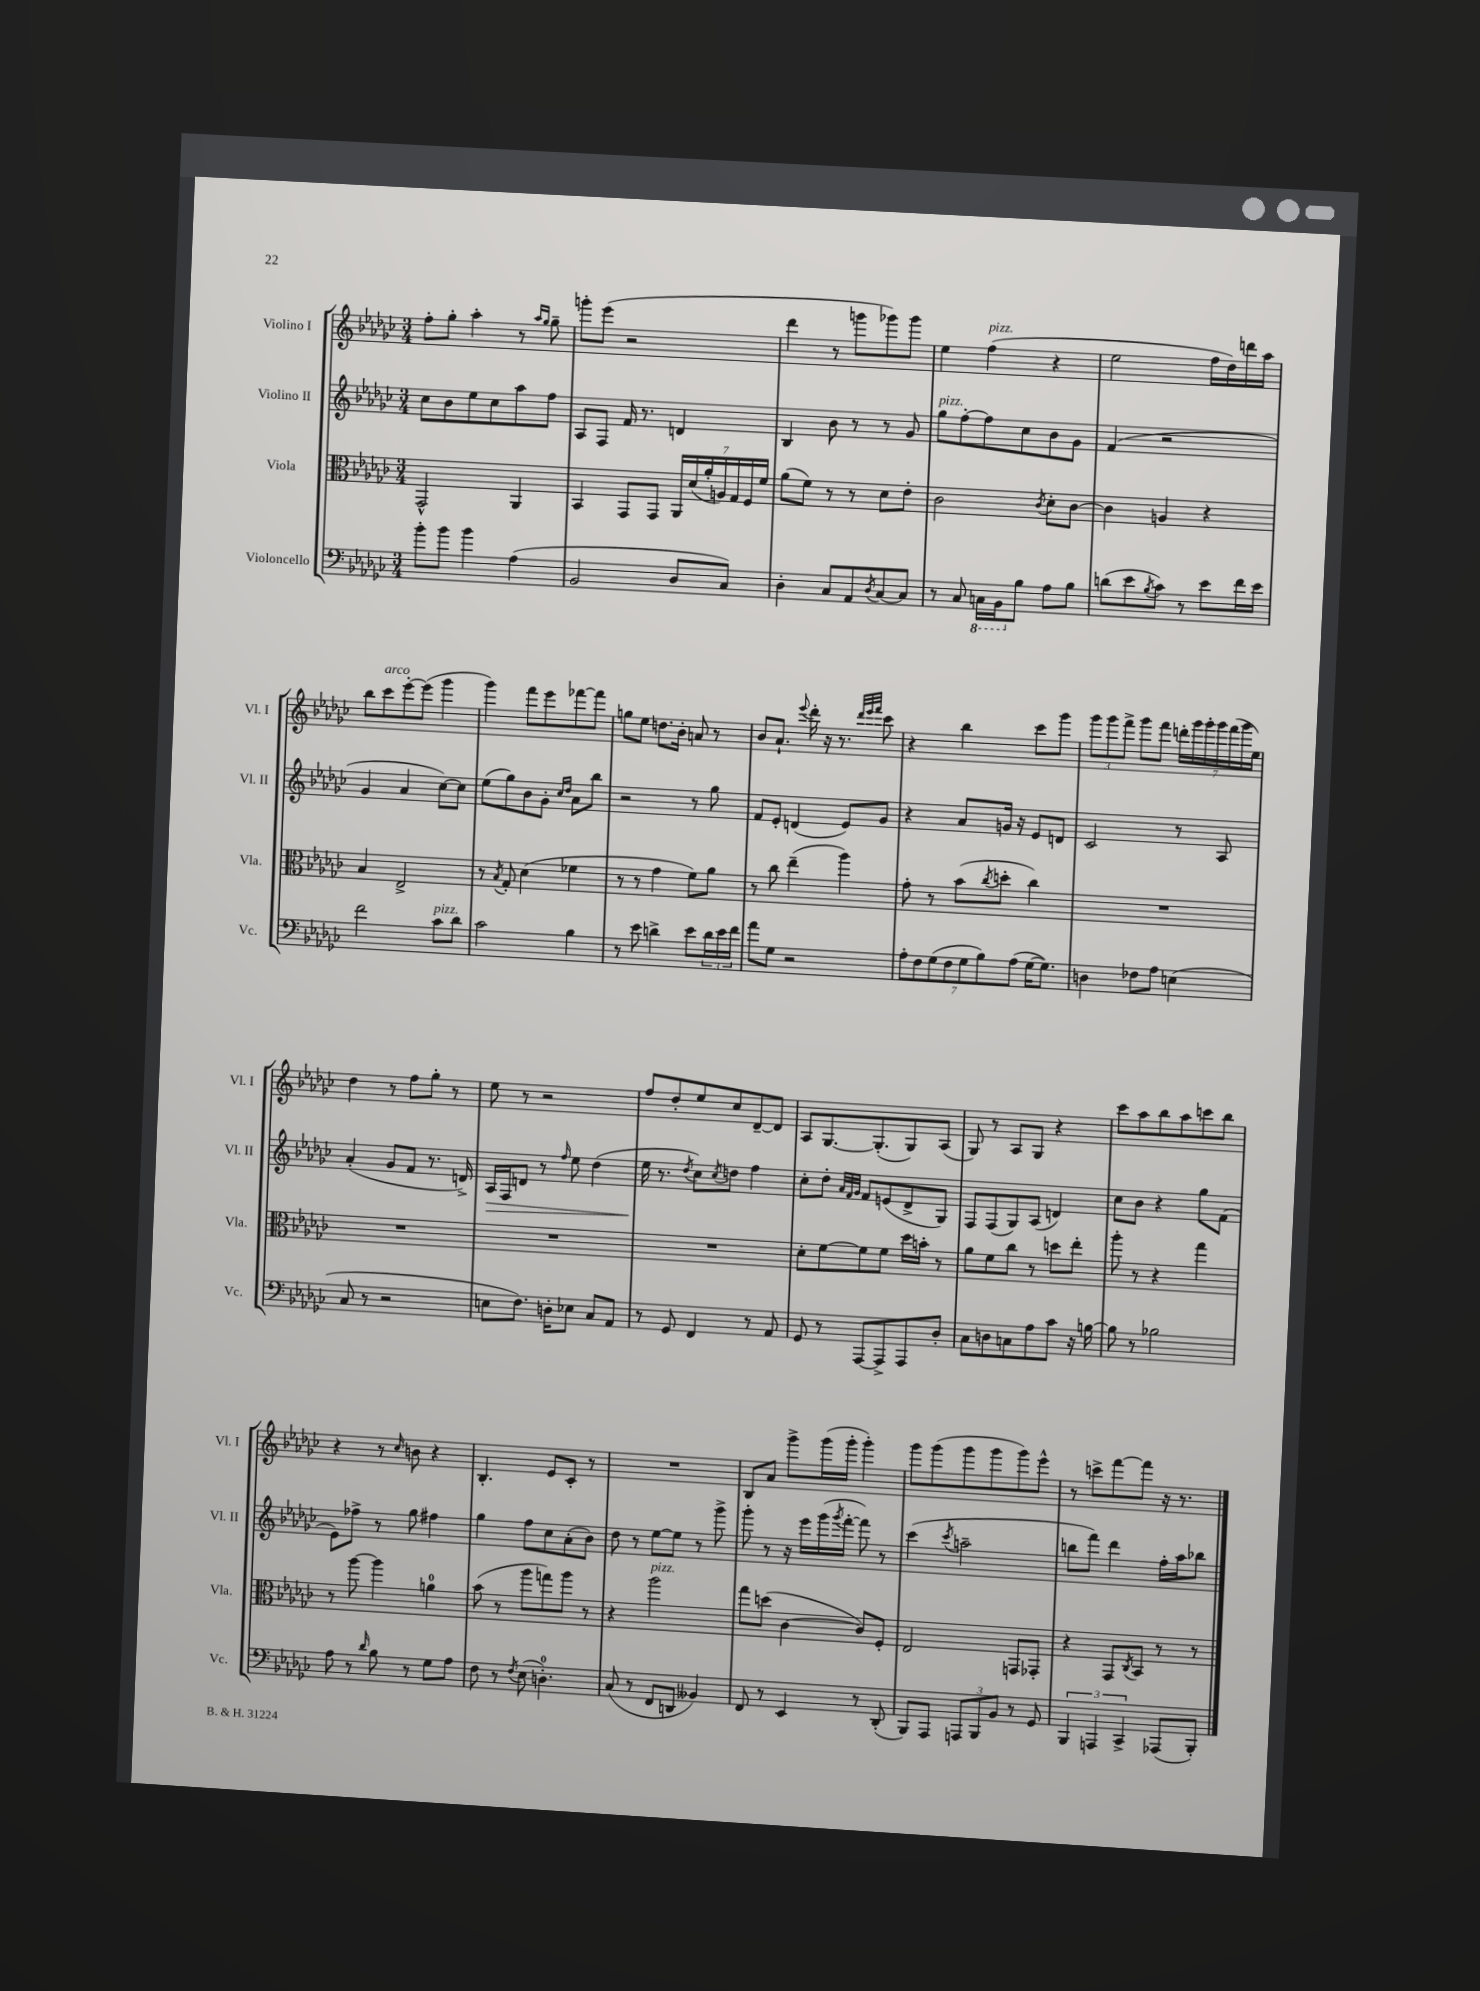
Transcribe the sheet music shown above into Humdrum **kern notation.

**kern	**kern	**kern	**dynam	**kern
*part4	*part3	*part2	*part2	*part1
*staff4	*staff3	*staff2	*staff2	*staff1
*I"Violoncello	*I"Viola	*I"Violino II	*	*I"Violino I
*I'Vc.	*I'Vla.	*I'Vl. II	*	*I'Vl. I
*clefF4	*clefC3	*clefG2	*	*clefG2
*k[b-e-a-d-g-c-]	*k[b-e-a-d-g-c-]	*k[b-e-a-d-g-c-]	*	*k[b-e-a-d-g-c-]
*M3/4	*M3/4	*M3/4	*	*M3/4
=3	=3	=3	=3	=3
8b-'\L	2GG-^^/	8cc-\L	.	8ff'\L
8b-\J	.	8b-\	.	8gg-'\J
4b-\	.	8ee-\	.	4aa-'\
.	.	8cc-\	.	.
(4A-\	4AA-/	8aa-\	.	8r
.	.	.	.	16qqaa-/LL
.	.	.	.	16qqgg-/JJ
.	.	8ff\J	.	8gg-~\
=4	=4	=4	=4	=4
2BB-/	4BB-/	8A-/L	.	8gggn'\L
.	.	8F/J	.	(8eee-\J
.	8GG-/L	16f/	.	2r
.	.	8.r	.	.
.	8GG-/J	.	.	.
8D-/L	28AA-/LL	4dn/	.	.
.	(28d-/	.	.	.
.	28a-'/	.	.	.
.	28An/)	.	.	.
8C-/J)	.	.	.	.
.	28G-/	.	.	.
.	28F/	.	.	.
.	28f/JJ	.	.	.
=5	=5	=5	=5	=5
4D-'\	(8a-\L	4B-/	.	4ddd-\
.	8f\J)	.	.	.
8C-/L	8r	8b-\	.	8r
8AA-/	8r	8r	.	8gggn\L
8qD-/	.	.	.	.
[8C-/	8d-\L	8r	.	8ggg-X\)
8C-/J]	8e-'\J	8g-/	.	8ggg-\J
=6	=6	=6	=6	=6
!	!	!LO:TX:a:i:t=pizz.	!	!
8r	2c-\	8gg-\L	.	4ee-\
8C-/	.	[8ff'\	.	.
*8ba	*	*	*	*
!	!	!	!	!LO:TX:a:i:t=pizz.
16CCn\LL	.	8ff\]	.	(4ff\
16BBB-\J	.	.	.	.
*X8ba	*	*	*	*
8B-\J	.	8cc-\	.	.
.	8qc-/	.	.	.
8A-\L	8d-'\L	8b-\	.	4r
8B-\J	[8c-\J	8g-\J	.	.
=7	=7	=7	=7	=7
(8dn\L	4c-\]	(4f/	.	2ee-\
8e-\	.	.	.	.
8qB-/	.	.	.	.
8c-\J)	4An/	2r	.	.
8r	.	.	.	.
8e-\L	4r	.	.	16ff\LL
.	.	.	.	16dd-\)
16f\L	.	.	.	16dddn\
16e-\JJ	.	.	.	16aa-\JJ
!!LO:LB:g=z
=8	=8	=8	=8	=8
2f\	4B-/	4g-/	.	8bb-\L
!	!	!	!	!LO:TX:a:i:t=arco
.	.	.	.	8ccc-\
.	2E-^/	4a-/	.	[8eee-'\
.	.	.	.	(8eee-\J]
!LO:TX:a:i:t=pizz.	!	!	!	!
8c-\L	.	[8cc-\L)	.	4ggg-\
8d-\J	.	8cc-\J]	.	.
=9	=9	=9	=9	=9
2c-\	8r	(8ee-\L	.	4ggg-\)
.	8qB-/	.	.	.
.	8G-'/	8gg-\)	.	.
.	(4d-\	8b-\	.	8fff\L
.	.	8g-'\J	.	8eee-\
.	.	16qqcc-/LL	.	.
.	.	16qqdd-/JJ	.	.
4B-\	4f-X\	8a-\L	.	[8fff-X\
.	.	8bb-\J	.	8fff-\J]
=10	=10	=10	=10	=10
8r	8r	2r	.	8ggn\L
8e-\	8r	.	.	8ee-\J
4dn^\	4g-\	.	.	8.ddn\L
.	.	.	.	16b-'\Jk
8e-\L	8f\L)	8r	.	8an/
24d\L	8a-\J	8gg-\	.	8r
24e-\	.	.	.	.
24f\JJ	.	.	.	.
=11	=11	=11	=11	=11
8a-\L	8r	8f/L	.	8b-/L
8G-\J	8cc-\	8e-'/J	.	8.a-`/J
2r	(4ee-~\	(4dn/	.	.
.	.	.	.	8qqeee-/
.	.	.	.	16ddd-'\
.	.	.	.	16r
.	.	.	.	8.r
.	4aa-\)	8e-/L)	.	.
.	.	.	.	32qqddd-/LLL
.	.	.	.	32qqeee-/
.	.	.	.	32qqfff/JJJ
.	.	8g-/J	.	8ccc-\
=12	=12	=12	=12	=12
14A-'\L	8g-'\	4r	.	4r
14F\	.	.	.	.
.	8r	.	.	.
(14G-\	.	.	.	.
14F\	.	.	.	.
.	(8b-\L	8a-/L	.	4bb-\
14G-\	.	.	.	.
14B-\)	.	.	.	.
.	8qcc-/	.	.	.
.	8ddn'\J	16gn/Jk	.	.
(14A-\J	.	.	.	.
.	.	16r	.	.
[16G-\KL	4cc-\)	8e-/L	.	8ccc-\L
8.G-\J])	.	.	.	.
.	.	8dn/J	.	8ggg-\J
=13	=13	=13	=13	=13
4Dn\	2.r	2c-/	.	12ggg-\L
.	.	.	.	12ggg-\
.	.	.	.	12fff^\J
8F-X\L	.	.	.	8ggg-\L
8A-\J	.	.	.	8fff\J
(4En\	.	8r	.	28dddn'\LL
.	.	.	.	28ggg-\
.	.	.	.	28ggg-'\
.	.	.	.	28ggg-\
.	.	8A-/	.	.
.	.	.	.	(28fff\
.	.	.	.	28ggg-\
.	.	.	.	28ee-\JJ)
!!LO:LB:g=z
=14	=14	=14	=14	=14
8C-/	2.r	(4a-'/	.	4dd-\
8r	.	.	.	.
2r	.	8g-/L	.	8r
.	.	8f/J	.	8ff\L
.	.	8.r	.	8gg-'\J
.	.	.	.	8r
.	.	16dn^/)	.	.
=15	=15	=15	=15	=15
!	!	!	!LO:HP:b	!
8En\L	2.r	16A-/LL	>	8ee-\
.	.	16F/J	.	.
8.F\J)	.	8dn/J	.	8r
.	.	8r	.	2r
16Dn'\KL	.	.	.	.
.	.	16qqff/	.	.
8E-X\J	.	8ee-\	.	.
8C-/L	.	(4dd-\	.	.
8AA-/J	.	.	.	.
=16	=16	=16	=16	=16
8r	2.r	16ee-\	.	8ff/L
.	.	8.r	]	.
8GG-/	.	.	.	8dd-'/
.	.	8qdd-/	.	.
4FF/	.	8cc-\L)	.	8ee-/
.	.	8qcc-/	.	.
.	.	8ddn\J	.	8cc-/
8r	.	4ff\	.	[8d-~/
8AA-/	.	.	.	8d-/J]
=17	=17	=17	=17	=17
8GG-/	8d-'\L	8cc-'\L	.	8A-/L
8r	[8f\	8dd-'\J	.	[8.G-/
.	.	32qqa-/LLL	.	.
.	.	32qqf/	.	.
.	.	32qqg-/JJJ	.	.
[8AAA-/L	8f\]	8f/L	.	.
.	.	.	.	(8.G-'/]
8AAA-^/]	8f\J	(8en/	.	.
8AAA-/	16dd-\LL	8d-^/	.	8G-/)
.	16bn'\JJ	.	.	.
8D-'/J	8r	8G-/J)	.	(8A-/J
=18	=18	=18	=18	=18
8C-\L	8a-\L	8F/L	.	8G-/)
8Dn\	8f\	(8F/	.	8r
8Cn\	8cc-\J	8G-/)	.	8A-/L
8A-\	8r	(8A-/J	.	8G-/J
8c-\J	8ddn\L	4dn/)	.	4r
16r	8ee-'\J	.	.	.
[16Bn\	.	.	.	.
=19	=19	=19	=19	=19
8B\]	8aa-'\	8cc-\L	.	8ccc-\L
8r	8r	8b-\J	.	8aa-\
2B-X\	4r	4r	.	8bb-\
.	.	.	.	8aa-\
.	4gg-\	8gg-\L	.	8cccn\
.	.	(8f\J	.	8bb-\J
!!LO:LB:g=z
=20	=20	=20	=20	=20
8A-\	8r	8e-\L)	.	4r
8r	[8aa-\	8ff-X^\J	.	.
16qqd-/	.	.	.	.
8B-\	4aa-\]	8r	.	8r
.	.	.	.	16qqcc-/
8r	.	8gg-\	.	8bn\
8G-\L	4an\	4ff#X\	.	4r
8A-\J	.	.	.	.
=21	=21	=21	=21	=21
8F\	(8b-\	4gg-\	.	4.B-'/
8r	8r	.	.	.
8qF/	.	.	.	.
(8E-\	8aa-\L	8ff\L	.	.
4.Dn'\)	8ggn\)	8cc-\	.	8e-/L
.	8aa-\J	(8a-'\	.	8c-'/J
.	8r	8b-\J)	.	8r
=22	=22	=22	=22	=22
(8C-/	4r	8dd-\	.	2.r
8r	.	8r	.	.
!	!LO:TX:a:i:t=pizz.	!	!	!
8FF/L	2aa-\	[8ee-\L	.	.
8DDn/J	.	8ee-\J]	.	.
4BB--X/)	.	8r	.	.
.	.	8ggg-^\	.	.
=23	=23	=23	=23	=23
8FF/	8gg-\L	8ggg-'\	.	8B-/L
8r	(8ddn\J	8r	.	8a-/J
4EE-/	[4c-\	16r	.	8ggg-^\L
.	.	16eee-\LL	.	.
.	.	(16ggg-\	.	(16ggg-\L
.	.	8qggg-/	.	.
.	.	[16fff'\JJ	.	16ggg-'\JJ
8r	8c-/L])	8fff\])	.	4ggg-'\)
(8DD-'/	8F'/J	8r	.	.
=24	=24	=24	=24	=24
8BBB-/L)	2E-/	(4ccc-\	.	8ggg-\L
8AAA-/J	.	.	.	(8ggg-\
.	.	8qccc-/	.	.
12AAAn/L	.	2aan~\	.	8ggg-\
12BBB-/	.	.	.	.
.	.	.	.	8ggg-\
12BB-/J	.	.	.	.
8r	8GGn/L	.	.	8ggg-\)
8GG-/	8GG-X'/J	.	.	8eee-^^\J
=25	=25	=25	=25	=25
6BBB-/	4r	8bbn\L	.	8r
.	.	8fff\J)	.	8cccn^\L
6AAAn/	.	.	.	.
.	8GG-/L	4ddd-\	.	[8fff\
6CC-^/	.	.	.	.
.	8qC-/	.	.	.
.	8BB-/J	.	.	8fff\J]
(8AAA-X/L	8r	16ff'\LL	.	16r
.	.	16aa-\J	.	8.r
8BBB-'/J)	8r	8bb-X\J	.	.
==	==	==	==	==
*-	*-	*-	*-	*-
